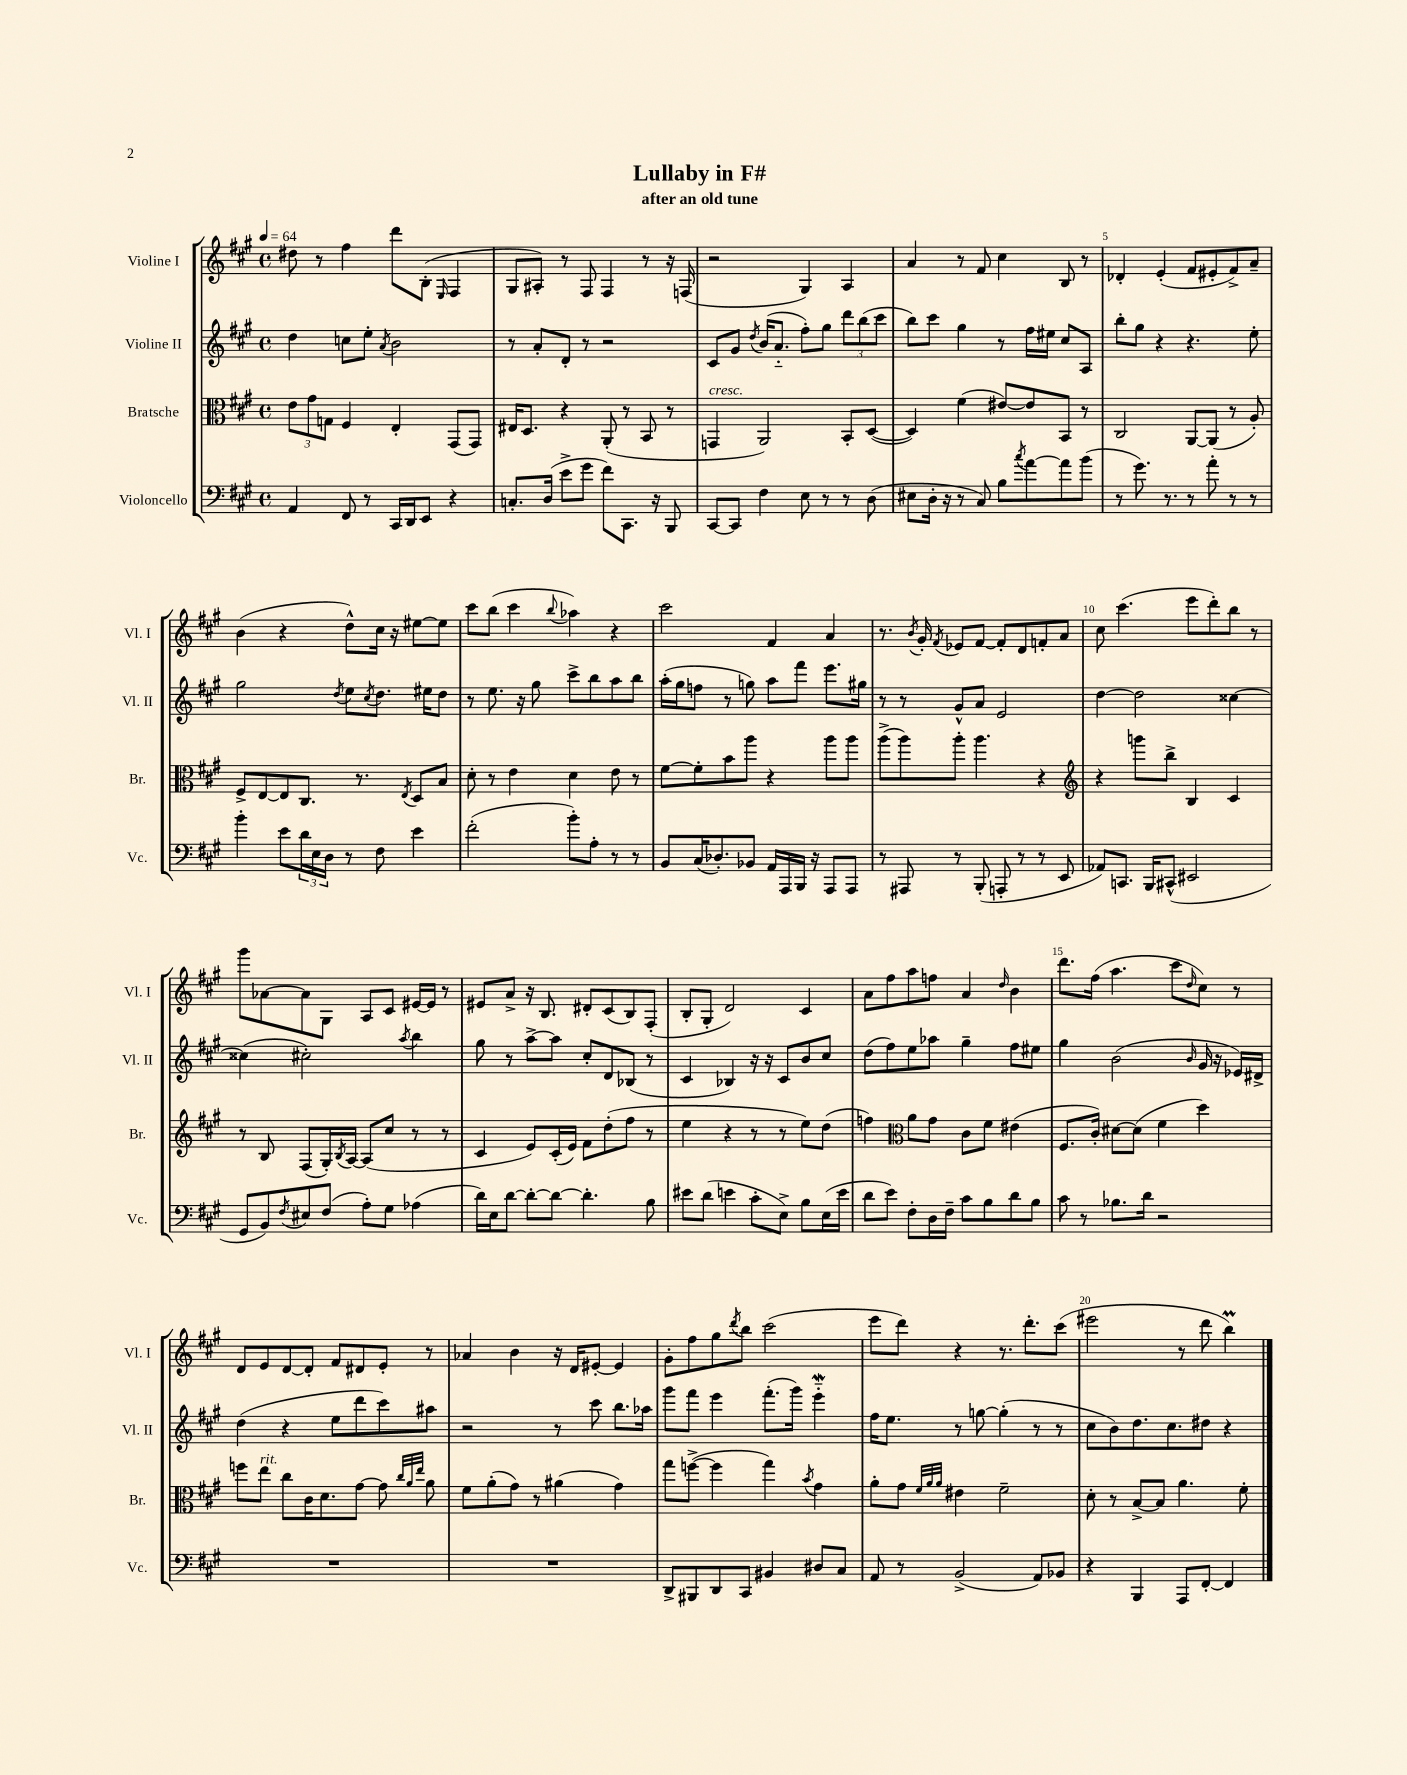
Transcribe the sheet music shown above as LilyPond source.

\header { title = "Lullaby in F#" subtitle = "after an old tune" }
<<
\new StaffGroup <<
\new Staff = "s0" \with { instrumentName = "Violine I" shortInstrumentName = "Vl. I" } {
    \clef treble \key a \major \defaultTimeSignature \time 4/4 \tempo 4 = 64
    dis''8 r8 fis''4 d'''8 b8-.( \grace { e16 } fis4 |
    gis8 ais8-.) r8 fis8 fis4 r8 r16 f16( |
    r2 gis4) a4 |
    a'4 r8 fis'8 cis''4 b8 r8 |
    des'4-. e'4-.( fis'8 eis'8-. fis'8->) a'8-- |
    b'4( r4 d''8-^) cis''16 r16 eis''8~ eis''8 |
    cis'''8 b''8( cis'''4 \appoggiatura { b''8 } aes''4) r4 |
    cis'''2 fis'4 a'4 |
    r8. \acciaccatura { b'8 } gis'16-. \acciaccatura { fis'8 } ees'8 fis'8~ fis'8-. d'8 f'8-. a'8 |
    cis''8 cis'''4.( e'''8 d'''8-.) b''8 r8 |
    gis'''8 aes'8~ aes'8 gis8 a8 cis'8 eis'16~ eis'16 r8 |
    eis'8 a'8-> r16 b8. dis'8-. cis'8( b8) fis8-.( |
    b8-. gis8-. d'2) cis'4 |
    a'8 fis''8 a''8 f''8 a'4 \grace { d''16 } b'4 |
    d'''8. fis''16( a''4. cis'''8 \grace { d''16 } cis''8) r8 |
    d'8 e'8 d'8~ d'8-. fis'8 dis'8 e'8-. r8 |
    aes'4 b'4 r16 d'16 eis'8~-. eis'4 |
    gis'8-. fis''8 gis''8 \acciaccatura { d'''8 } b''8 cis'''2( |
    e'''8 d'''8) r4 r8. d'''8.-. cis'''8( |
    eis'''2 r8 d'''8 b''4\prall) \bar "|." |
}
\new Staff = "s1" \with { instrumentName = "Violine II" shortInstrumentName = "Vl. II" } {
    \clef treble \key a \major \defaultTimeSignature \time 4/4
    d''4 c''8 e''8-. \acciaccatura { a'8 } b'2 |
    r8 a'8-. d'8-. r8 r2 |
    cis'8 gis'8 \acciaccatura { d''8 } b'16( a'8.-_ fis''8-.) gis''8 \tuplet 3/2 { d'''8 b''8( cis'''8 } |
    b''8) cis'''8 gis''4 r8 fis''16 eis''16 cis''8 a8 |
    b''8-. gis''8 r4 r4. e''8-. |
    gis''2 \acciaccatura { d''8 } e''8 \acciaccatura { cis''8 } d''8. eis''16 d''8 |
    r8 e''8. r16 gis''8 cis'''8-> b''8 a''8 b''8 |
    a''16-.( gis''16 f''8 r8 g''8) a''8 fis'''8 e'''8. gis''16 |
    r8 r8 gis'8-^ a'8 e'2 |
    d''4~ d''2 cisis''4~ |
    cisis''4( cis''2-.) \acciaccatura { a''8 } b''4 |
    gis''8 r8 a''8~-> a''8 cis''8-. d'8 bes8( r8 |
    cis'4 bes4) r16 r16 cis'8 b'8 cis''8 |
    d''8( fis''8) e''8 aes''8 gis''4-- fis''8 eis''8 |
    gis''4 b'2( \grace { b'16 } gis'16 r16 ees'16) dis'16-> |
    d''4( r4 e''8 d'''8 cis'''8) ais''8 |
    r2 r8 cis'''8 b''8. aes''16 |
    gis'''8 fis'''8 e'''4 fis'''8.-.( gis'''16) e'''4-_\mordent |
    fis''16 e''8. r8 g''8~ g''4-.( r8 r8 |
    cis''8 b'8) d''8. cis''8. dis''8 r4 \bar "|." |
}
\new Staff = "s2" \with { instrumentName = "Bratsche" shortInstrumentName = "Br." } {
    \clef alto \key a \major \defaultTimeSignature \time 4/4
    \tuplet 3/2 { e'8 gis'8 g8 } fis4 e4-. gis,8( gis,8) |
    eis16 d8. r4 a,8-.( r8 b,8 r8 |
    g,4^\markup { \italic "cresc." } a,2) b,8-. d8~( |
    d4) fis'4( eis'8~) eis'8 b,8 r8 |
    cis2 a,8~ a,8( r8 a8-.) |
    fis8-> e8~ e8 cis8. r8. \acciaccatura { e8 } d8 b8 |
    d'8-. r8 e'4 d'4 e'8 r8 |
    fis'8~ fis'8-. b'8 a''8 r4 a''8 a''8 |
    a''8->( a''8) a''8-. a''4. r4 |
    \clef treble r4 g'''8 b''8-> b4 cis'4 |
    r8 b8 fis8( gis16-.) \acciaccatura { b8 } a16~ a8( cis''8 r8 r8 |
    cis'4 e'8) cis'16-.( e'16) fis'8 d''8-.( fis''8 r8 |
    e''4 r4 r8 r8 e''8) d''8( |
    f''4) \clef alto a'8 gis'8 cis'8 fis'8 eis'4( |
    fis8. cis'16-.) dis'8~ dis'8( fis'4 d''4) |
    f''8 e''8^\markup { \italic "rit." } cis''8 cis'16 d'8. gis'8~ gis'8 \grace { cis''32 a'32 e''32 } a'8 |
    fis'8 a'8-.( gis'8) r8 ais'4( gis'4) |
    gis''8 f''8~->( f''4 gis''4) \acciaccatura { b'8 } gis'4 |
    a'8-. gis'8 \grace { fis'32 a'32 a'32 } eis'4 fis'2-- |
    d'8-. r8 b8~-> b8 a'4. fis'8-. \bar "|." |
}
\new Staff = "s3" \with { instrumentName = "Violoncello" shortInstrumentName = "Vc." } {
    \clef bass \key a \major \defaultTimeSignature \time 4/4
    a,4 fis,8 r8 cis,16 d,16 e,8 r4 |
    c8.-. d16( e'8-> gis'8 fis'8) cis,8. r16 b,,8 |
    cis,8~ cis,8 fis4 e8 r8 r8 d8( |
    eis8 d16-. r16 r8 cis8) b8 \acciaccatura { cis''8 } a'8~ a'8 b'8( |
    r8 gis'8.) r8. r8 a'8-. r8 r8 |
    b'4-. e'8 \tuplet 3/2 { d'16 e16 d16 } r8 fis8 e'4 |
    fis'2-.( b'8-.) a8-. r8 r8 |
    b,8 cis16( des8.-.) bes,8 a,16 a,,16 b,,16 r16 a,,8 a,,8 |
    r8 ais,,8 r8 b,,8-.( a,,8-. r8 r8 e,8 |
    aes,8) c,8. b,,16 cis,8-^( eis,2 |
    gis,8 b,8) \acciaccatura { fis8 } eis8 fis8( a8-.) gis8 aes4( |
    d'16) e16 d'8~ d'8~-. d'8~ d'4.-. b8 |
    eis'8 d'8( e'4 cis'8-. e8->) b8 e16( e'16 |
    d'8 e'8) fis8-. d16 fis16-- cis'8 b8 d'8 b8 |
    cis'8 r8 bes8. d'16 r2 |
    R1 |
    R1 |
    d,8-> bis,,8 d,8 cis,8 bis,4 dis8 cis8 |
    a,8 r8 b,2->( a,8) bes,8 |
    r4 b,,4 a,,8 fis,8~-. fis,4 \bar "|." |
}
>>
>>
\layout { \context { \Score \override BarNumber.break-visibility = ##(#f #t #t) barNumberVisibility = #(every-nth-bar-number-visible 5) } }
